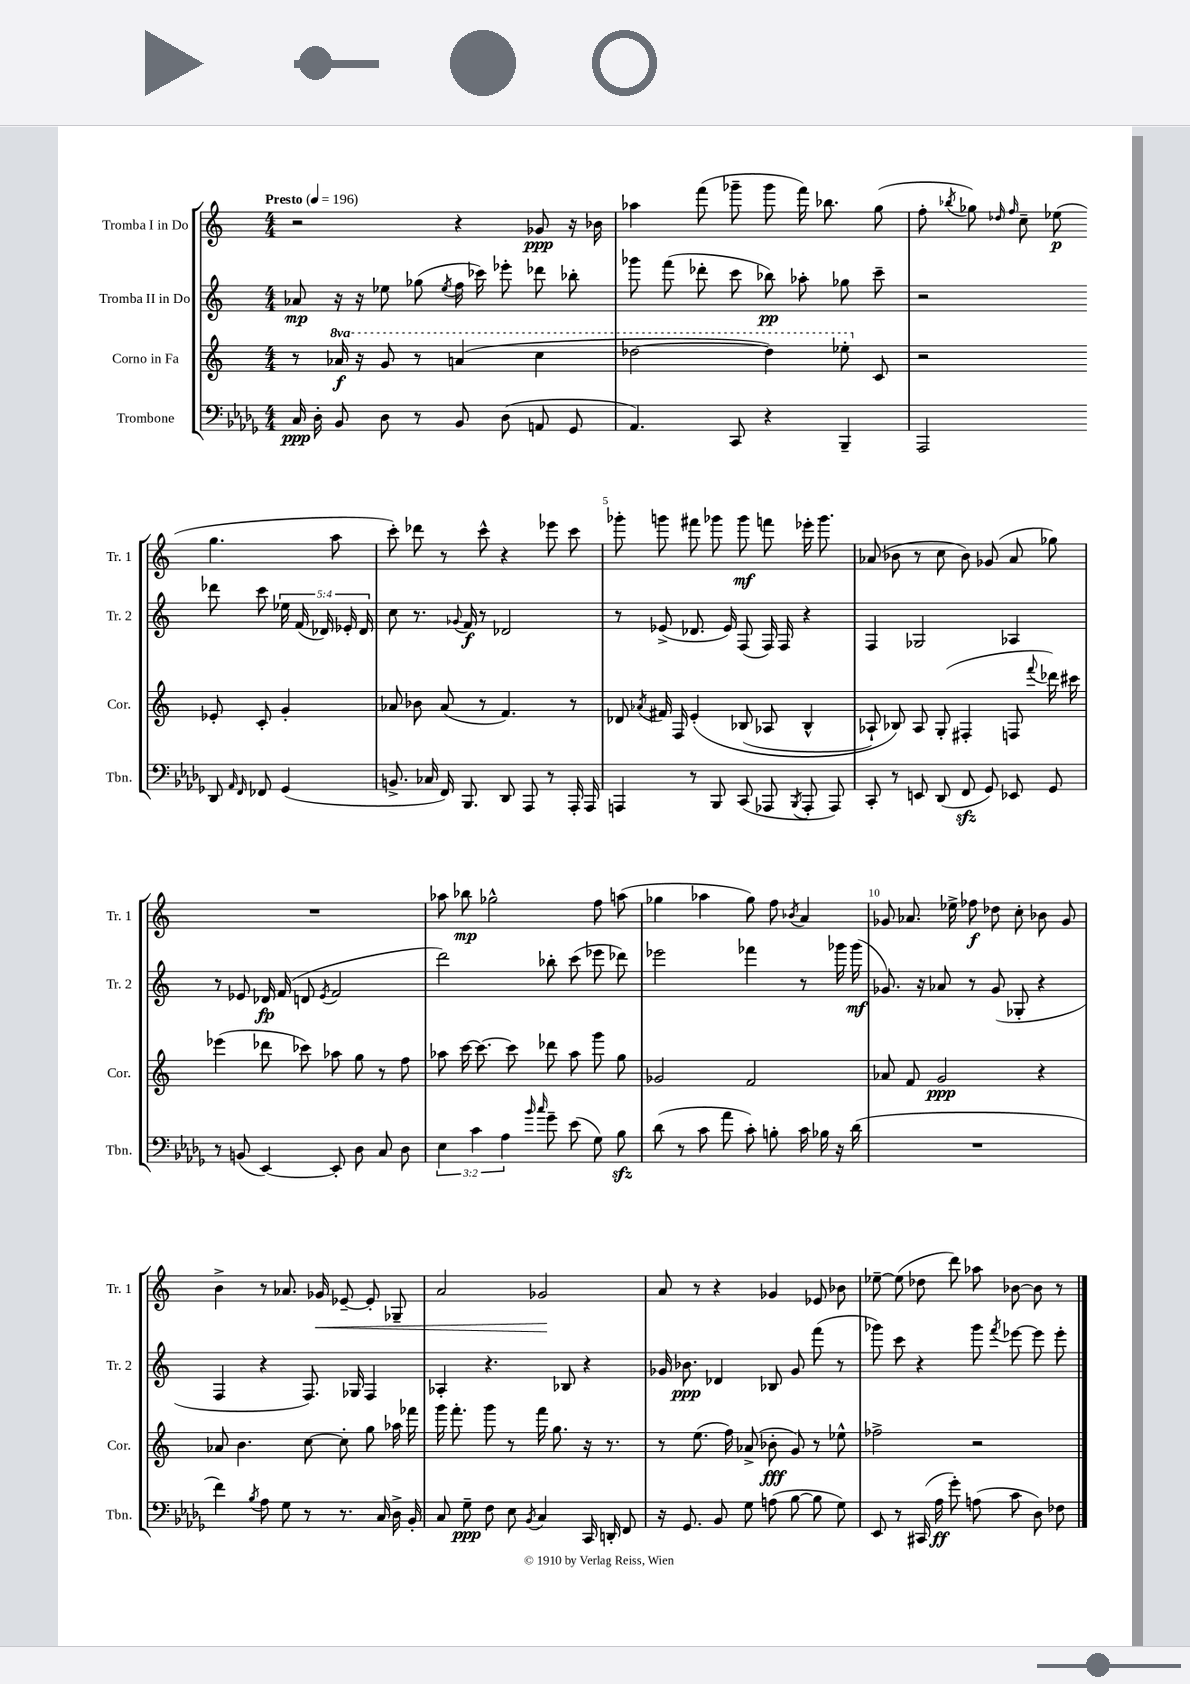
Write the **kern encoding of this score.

**kern	**kern	**kern	**kern
*staff4	*staff3	*staff2	*staff1
*clefF4	*clefG2	*clefG2	*clefG2
*k[b-e-a-d-g-]	*k[]	*k[]	*k[]
*M4/4	*M4/4	*M4/4	*M4/4
*MM196	*MM196	*MM196	*MM196
16C/	8r	8a-/	2r
16D-'\	.	.	.
8BB-/	16aa-/	16r	.
.	16r	16r	.
8D-\	8gg/	8ee-\	.
8r	8r	(8gg-\	.
.	.	8qee-/	.
8BB-/	(4aa/	16ff\	4r
.	.	16ccc-\)	.
(8D-\	.	8eee-'\	.
8AA/	4ccc\	8ddd-\	8g-/
8GG-/	.	8bb-'\	16r
.	.	.	16b-\
=	=	=	=
4.AA-/)	[2ddd-\	8ggg-\	4aa-\
.	.	(8fff\	.
.	.	8ddd-'\	(8fff\
8CC/	.	8ccc\	8ggg-~\
4r	4ddd-\])	8bb-\)	8ggg-\
.	.	8aa-'\	16fff\)
.	.	.	8.bb-\
4BBB-~/	8eee-'\	8gg-\	.
.	8c/	8ccc~\	(8gg\
=	=	=	=
2AAA-/	2r	2r	8ff'\
.	.	.	8qbb-/
.	.	.	8gg-\)
.	.	.	16qqdd-/
.	.	.	16qqff/
.	.	.	8cc~\
.	.	.	(8ee-\
8DD-/	8e-'/	8ddd-\	4.gg-\
16qqAA-/	.	.	.
16qqFF/	.	.	.
8FF-/	8c'/	8ccc\	.
(4GG-/	4g'/	20ee-\	.
.	.	(20f/	.
.	.	20d-/)	.
.	.	.	8aa\
.	.	20e-'/	.
.	.	20d-/	.
=	=	=	=
8.BB^/	8a-/	8cc\	8ccc'\)
.	8b-\	8.r	8ddd-\
16C-/	.	.	.
16FF/)	(8a-/	.	8r
.	.	8qqg-/	.
8.BBB-/	.	16f/	.
.	8r	8r	8ccc^^\
8DD-/	4.f/)	2d-/	4r
8AAA-/	.	.	.
8r	.	.	8eee-\
16AAA-'/	8r	.	8ccc\
16AAA-/	.	.	.
=	=	=	=
4AAA/	8d-/	8r	8ggg-'\
.	8qa-/	.	.
.	16f#/	(8e-^/	8ggg\
.	16F/	.	.
8r	&(4e'/	8.d-/	8fff#\
8BBB-/	.	.	8ggg-\
.	.	16e-/)	.
(8CC/	(8B-/	(8F/	8ggg-\
8AAA-/	8A-/	16F/)	8fff\
.	.	16F/	.
8qBBB-/	.	.	.
8AAA-'/	4B-^^/	4r	16eee-'\
.	.	.	8.ggg-\
8AAA-/)	.	.	.
=	=	=	=
8CC'/	8A-`/)	4F/	(8a-/
8r	8B-/&)	.	8b-\
8EE/	8A-/	2G-/	8r
(8DD-/	(8G'/	.	8cc\
8FF/	4F#'/	.	8b-\)
8GG-/)	.	.	(8g-/
8EE-/	8F/	4A-/	8a-/
.	8qqfff/	.	.
8GG-/	16ddd-\)	.	8gg-\)
.	16ccc#\	.	.
=	=	=	=
8r	(4eee-\	8r	1r
(8BB/	.	8e-/	.
[4EE-/)	8ddd-\	16d-/	.
.	.	(16f/	.
.	8ccc-\)	8d/	.
.	.	8qe-/	.
8EE-'/]	8aa-\	2f/	.
8D-\	8gg\	.	.
8C/	8r	.	.
8D-\	8ff\	.	.
=	=	=	=
6E-\	8aa-\	2ddd\)	8aa-\
.	[16ccc\	.	8bb-\
6c\	.	.	.
.	8.ccc\_	.	.
.	.	.	2gg-^^\
6A-\	.	.	.
.	8ccc\]	.	.
16qqb-/	.	.	.
16qqcc/	.	.	.
8g-~\	8ddd-\	8bb-'\	.
(8e-\	8aa-\	(8ccc\	.
8G-\)	8ggg\	8eee-\	8ff\
8B-\	8gg\	8ddd-\)	(8aa\
=	=	=	=
(8d-\	2g-/	2eee-\	4gg-\
8r	.	.	.
8c\	.	.	4aa-\
8a-\	.	.	.
8c'\)	2f/	4fff-\	8gg-\)
8B'\	.	.	8ff\
.	.	.	8qb-/
16c\	.	8r	4a/
16B-\	.	.	.
16r	.	16ggg-\	.
(16d-\	.	(16ggg-\	.
=	=	=	=
1r	8a-/	8.g-/)	8g-/
.	8f/	.	8.a-/
.	.	16r	.
.	2g/	8a-/	.
.	.	.	16ee-^\
.	.	8r	8ff-\
.	.	(8g-/	8dd-\
.	.	8G-'/	8cc'\
.	4r	4r	8b-\
.	.	.	8g-/
=	=	=	=
4f\)	8a-/	4F/	4b^\
.	4.b\	.	.
8qB-/	.	.	.
8A-\	.	4r	8r
8G-\	.	.	8.a-/
8r	[8cc\	8.F/)	.
.	.	.	16g-/
8.r	8cc'\]	.	[8e-~/
.	.	16G-/	.
.	8gg\	4F/	8e-'/]
16C/	.	.	.
16D-^\	16aa-\	.	8G-~/
16BB-'/	16fff-\	.	.
=	=	=	=
8C/	16ggg\	4A-'/	2a/
.	8.fff'\	.	.
8G-~\	.	.	.
8F\	8ggg\	4.r	.
8E-\	8r	.	.
8qBB-/	.	.	.
4C/	16fff\	.	2g-/
.	8.gg\	.	.
.	.	8B-/	.
16CC/	16r	4r	.
16DD'/	8.r	.	.
8FF/	.	.	.
=	=	=	=
16r	8r	16g-/	8a/
8.GG-/	.	8.b-\	.
.	(8.ee\	.	8r
8BB-/	.	4d-/	4r
.	16ff\)	.	.
8G-\	(8a-^/	.	.
(8A\	8b-'\	8B-/	4g-/
[8B-\	8g/)	8g-/	.
8B-\]	8r	(8fff\	8e-/
8G-\)	8ee-^^\	8r	8b-\
=	=	=	=
8EE-/	2ff-^\	8ggg-\)	[8ee-~\
8r	.	8ccc\	(8ee-\]
(16CC#/	.	4r	8dd-\
16A-\	.	.	.
8g-'\)	.	.	8ddd\)
(8A\	2r	8ggg-\	8aa-\
.	.	8qfff/	.
8c\	.	[8eee-\	[8b-\
8D-\)	.	8eee-\]	8b-\]
8F-\	.	8eee-'\	8r
==	==	==	==
*-	*-	*-	*-
